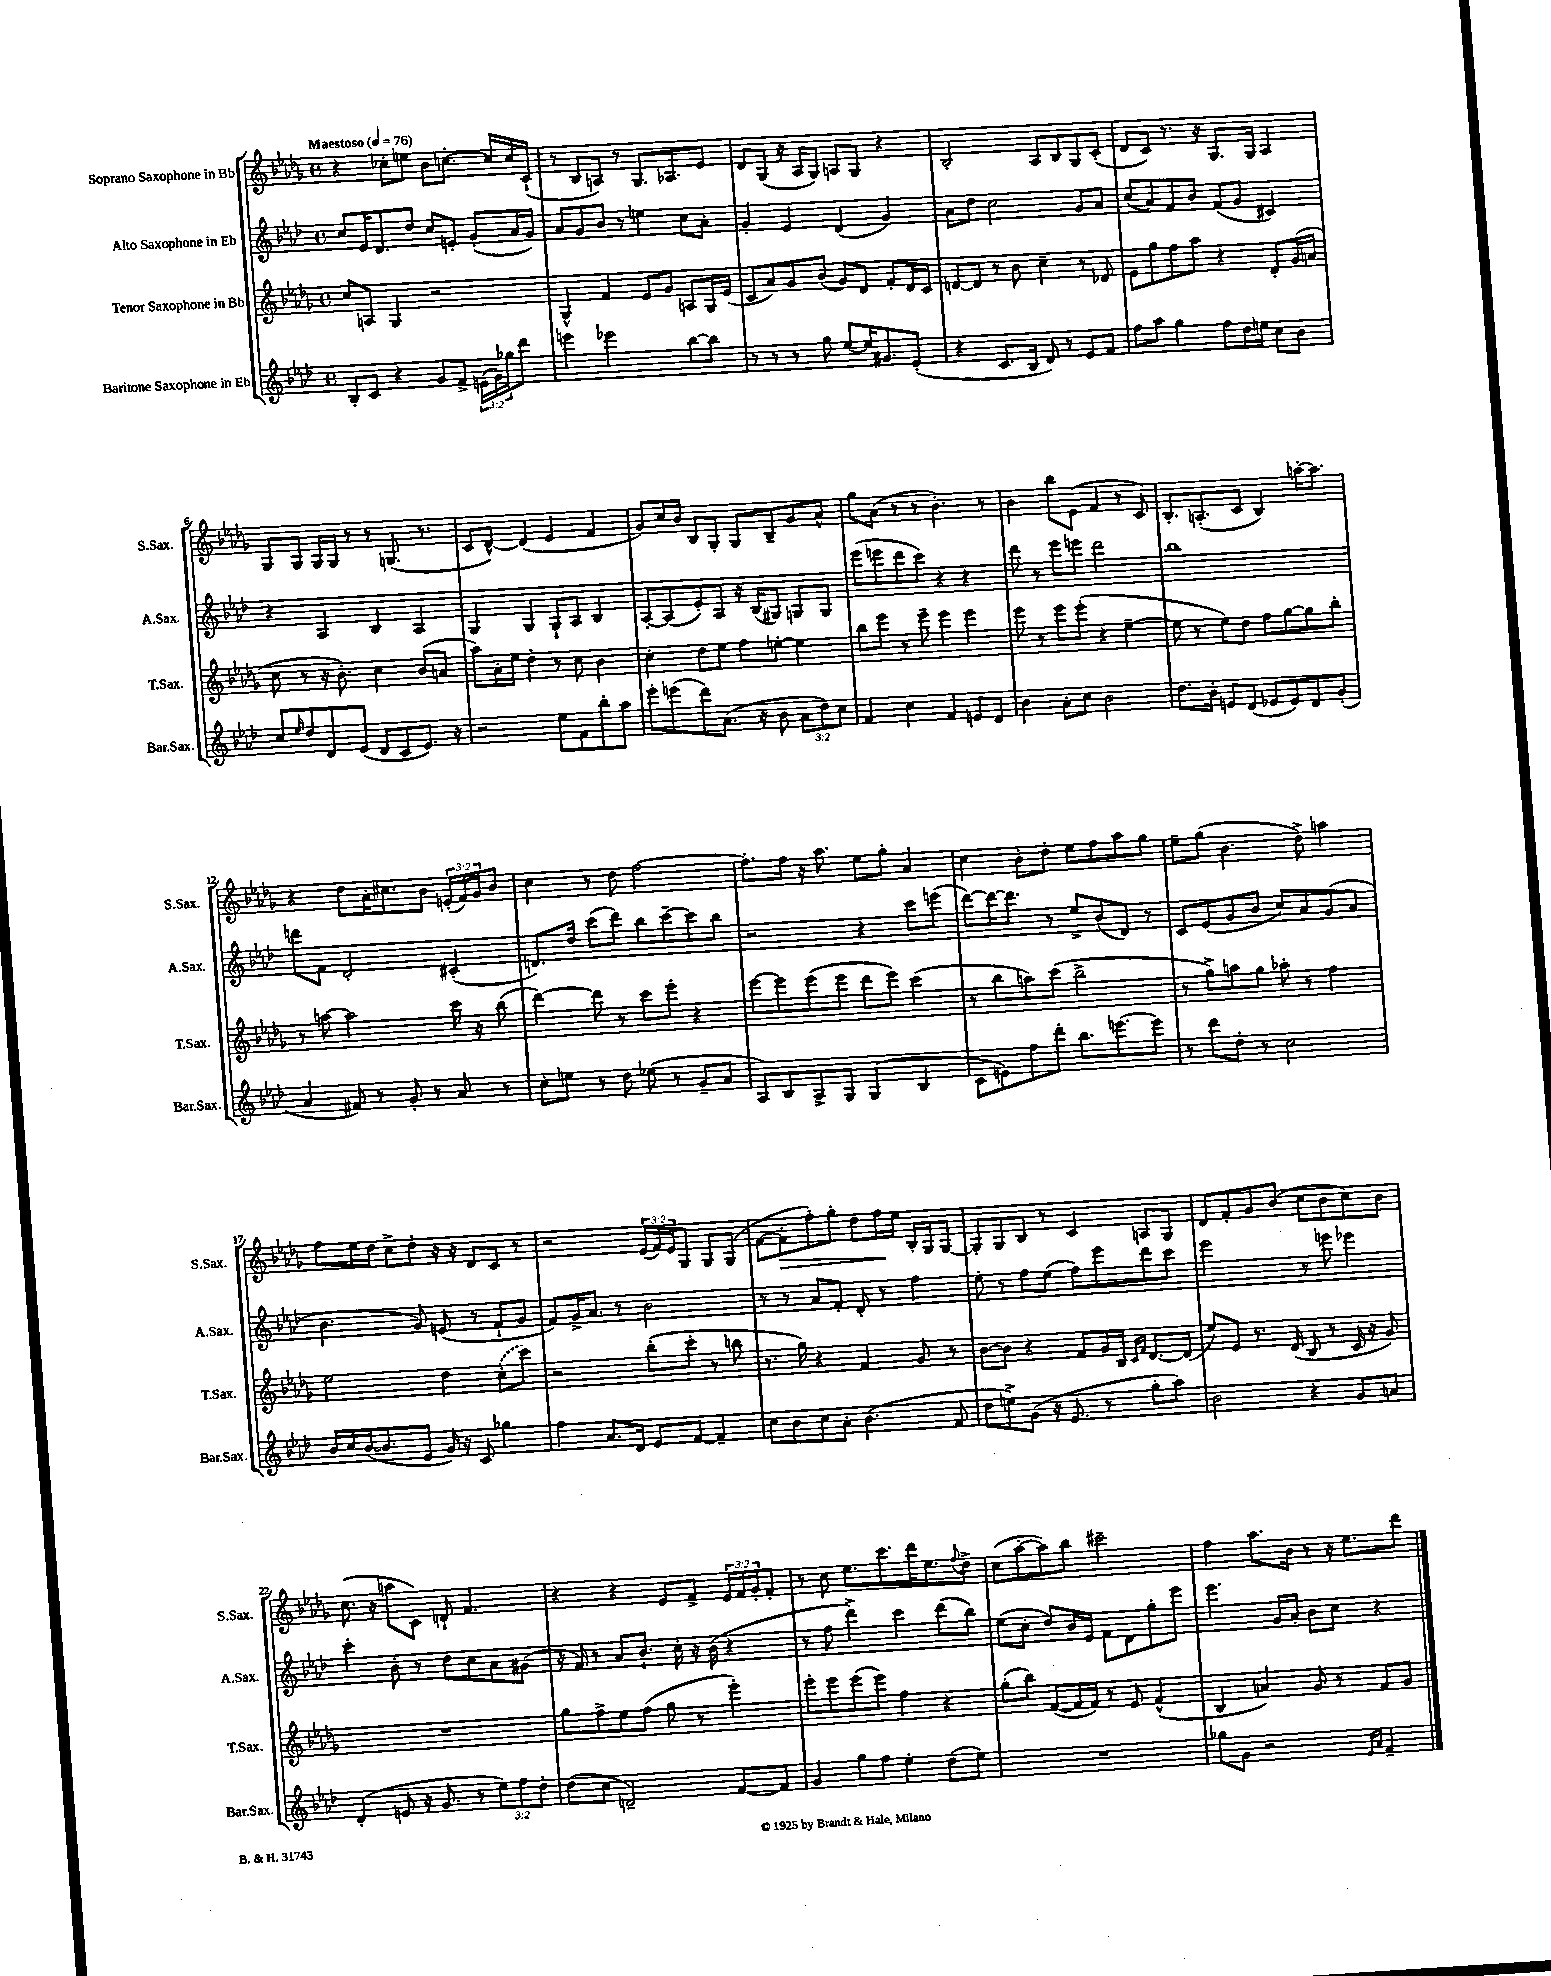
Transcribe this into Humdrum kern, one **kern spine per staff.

**kern	**kern	**kern	**kern	**dynam
*part4	*part3	*part2	*part1	*part1
*staff4	*staff3	*staff2	*staff1	*staff1
*I"Baritone Saxophone in Eb	*I"Tenor Saxophone in Bb	*I"Alto Saxophone in Eb	*I"Soprano Saxophone in Bb	*
*I'Bar.Sax.	*I'T.Sax.	*I'A.Sax.	*I'S.Sax.	*
*clefG2	*clefG2	*clefG2	*clefG2	*
*k[b-e-a-d-]	*k[b-e-a-d-g-]	*k[b-e-a-d-]	*k[b-e-a-d-g-]	*
*M4/4	*M4/4	*M4/4	*M4/4	*
*met(c)	*met(c)	*met(c)	*met(c)	*
*MM76	*MM76	*MM76	*MM76	*
=1	=1	=1	=1	=1
!	!	!	!LO:TX:a:B:t=Maestoso	!
8B-'/L	8cc/L	8cc/L	4r	.
8c/J	8An/J	16e-/K	.	.
.	.	8.d-/	.	.
4r	4G-/	.	8cc-X'\L	.
.	.	8dd-/J	8een\J	.
8g/L	2r	8cc/L	8b-\L	.
8f^/J	.	8en'/J	[8.ccn'\J	.
(24en\LL	.	(8g'/L	.	.
24g\)	.	.	.	.
.	.	.	16cc/LL]	.
24gg-X\J	.	.	.	.
8ddd-\J	.	16a-/L	16cc/	.
.	.	16g/JJ)	(16c`/JJ	.
=2	=2	=2	=2	=2
4eeen\	4G-^^/	8a-/L	8r	.
.	.	8g/	8B-/L	.
2eee-X\	4f/	8b-/J	8An/J)	.
.	.	8r	8r	.
.	8e-/L	4een\	8.G-/L	.
.	8g-/J	.	.	.
.	.	.	8.A-X/	.
[8bb-\L	8An/L	8cc\L	.	.
8bb-\J]	16G-/L	8a-'\J	8e-/J	.
.	(16e-/JJ	.	.	.
=3	=3	=3	=3	=3
8r	8c/L	4g'/	8d-/L	.
8r	8a-/)	.	(8G-/J	.
8r	8g-/	4e-/	16r	.
.	.	.	16A-/KL	.
8gg\	(8b-/J	.	8G-/J)	.
[8ee-/L	8g-/L)	(4d-/	8An/L	.
16ee-/K]	8d-/J	.	8G-/J	.
8.g#X/	.	.	.	.
.	8f'/L	4g/)	4r	.
(8e-'/J	16d-/L	.	.	.
.	16c/JJ	.	.	.
=4	=4	=4	=4	=4
4r	[8dn/L	8a-\L	2B-'/	.
.	8d/J]	8dd-\J	.	.
8.c/L	8r	2cc\	.	.
.	8b-\	.	.	.
16B-/Jk	.	.	.	.
8d-/)	4cc~\	.	8A-/L	.
8r	.	.	8B-/	.
8e-/L	8r	8g/L	8G-/	.
8f/J	8d-X/	8a-/J	(8c'/J	.
=5	=5	=5	=5	=5
8ff\L	8e-\L	(8cc/L	8d-/L	.
8aa-\J	8gg-\	8a-/)	8c/J)	.
4gg\	8ff\	8f/	8.r	.
.	8aa-\J	8b-/J	.	.
.	.	.	16r	.
8ff\L	4r	(8f/L	8.G-/L	.
16dd-\L	.	8g/J	.	.
16een\JJ	.	.	16G-/Jk	.
8cc\L	8d-'/L	4c#X/)	4A-/	.
8b-\J	(16g-/L	.	.	.
.	16an/JJ	.	.	.
!!LO:LB:g=z
=6	=6	=6	=6	=6
8cc/L	8cc\	4r	8G-/L	.
16qqee-/	.	.	.	.
8dd-/	8r	.	8G-/J	.
8d-/	16r	4A-/	16G-/LL	.
.	8.b-'\)	.	16G-/JJ	.
(8e-/J	.	.	8r	.
8d-/L	4cc\	4B-/	8r	.
8c/	.	.	(8.Gn/	.
8.e-/J)	(8b-/L	4A-/	.	.
.	.	.	8.r	.
.	8an/J	.	.	.
16r	.	.	.	.
=7	=7	=7	=7	=7
2r	8aa-\L)	4G/	8c/L	.
.	16a-'\L	.	[8d-^^/J)	.
.	16ee-\JJ	.	.	.
.	4dd-'\	4G/	(4d-/]	.
8ee-\L	8r	8G`/L	4e-/	.
8f\	8cc\	8A-/J	.	.
8bb-'\	4b-\	4B-/	4f/	.
8aa-\J	.	.	.	.
=8	=8	=8	=8	=8
8eee-'\L	4cc'\	[8A-'/L	8g-/L)	.
(8eeen\	.	(8A-/]	16cc/L	.
.	.	.	16b-/JJ	.
8ddd-\)	8dd-\L	8e-'/)	8B-/L	.
(8.a-\J	8ee-\J	8A-/J	8G-'/J	.
.	8ff\L	16r	8G-/L	.
16r	.	(16B-/KL	.	.
8b-\	[8een'\J	8G#X/J)	8B-~/	.
12a-\L	4ee\]	8Gn/L	8g-/	.
12dd-\)	.	.	.	.
.	.	8G/J	8a-^^/J	.
12cc\J	.	.	.	.
=9	=9	=9	=9	=9
4f/	8bb-\L	(8eee-\L	8gg-\L	.
.	8eee-\J	8eeen\	(8a-\J	.
4cc\	8r	8ddd-\	8r	.
.	8eee-~\	8ccc\J)	8r	.
4f/	4eee-\	4r	4.b-'\)	.
8en/L	4eee-\	4r	.	.
8d-/J	.	.	8r	.
=10	=10	=10	=10	=10
4b-\	8eee-\	8ddd-\	4b-\	.
.	8r	8r	.	.
8a-'\L	8eee-\L	8eee-\L	8bb-\L	.
8cc\J	(8eee-'\J	8eeen\J	(8e-\J	.
2b-\	4r	2ddd-\	4f/	.
.	[4ee-~\	.	8r	.
.	.	.	8c/)	.
=11	=11	=11	=11	=11
8.dd-\L	8ee-\]	1bb-	8.B-'/L	.
.	8r	.	.	.
16b-'\Jk	.	.	(8.An'/	.
8en/L	8ee-\L)	.	.	.
(8d-/J	8dd-\J	.	8c/J	.
8e-X/L	8ff\L	.	4B-/)	.
8e-/)	[8gg-\	.	.	.
8d-/	8gg-\]	.	[16aan'\KL	.
.	.	.	8.aa\J]	.
(8g'/J	8bb-'\J	.	.	.
!!LO:LB:g=z
=12	=12	=12	=12	=12
4a-/	8r	8dddn\L	4r	.
.	[8aan\	8f\J	.	.
8f#X/)	2aa\]	2d-'/	8dd-\L	.
8r	.	.	16a-'\K	.
.	.	.	8.cc#X\	.
8g'/	.	.	.	.
8r	.	.	8b-\J	.
8a-/	16ccc\	(4c#X'/	(24en'/LL	.
.	.	.	24f/)	.
.	16r	.	.	.
.	.	.	24g-/J	.
8r	(8bb-\	.	8b-/J	.
=13	=13	=13	=13	=13
8cc'\L	[4ddd-\)	8.dn/L)	4cc\	.
8een\J	.	.	.	.
.	.	16dd-/Jk	.	.
8r	8ddd-\]	(8ccc\L	8r	.
8dd-\	8r	8ddd-\J)	8dd-\	.
(8ee-X\	8ccc\L	8bb-\L	[2ff\	.
8r	8eee-'\J	[8ccc~\	.	.
8g~/L	4r	8ccc\]	.	.
8a-/J	.	8bb-\J	.	.
=14	=14	=14	=14	=14
8A-/L)	[8eee-\L	2r	8.ff'\L]	.
8B-/	8eee-\]	.	.	.
.	.	.	16ff\Jk	.
8A-^/	(8eee-\	.	16r	.
.	.	.	8.aa-\	.
8G/J	8eee-\J	.	.	.
(4G/	8ddd-\L	4r	8ee-\L	.
.	8eee-\J)	.	8gg-'\J	.
4B-/	(4ccc\	8ccc\L	4a-/	.
.	.	(8eeen\J	.	.
=15	=15	=15	=15	=15
8c\L	8r	[8ddd-\L)	4cc\	.
8en\)	8bb-\L	16ddd-\K_	.	.
.	.	8.ddd-\J]	.	.
8ff\	8aan\)	.	8b-'\L	.
8ddd-'\J	(8ccc\J	8r	8dd-'\J	.
8.bb-\L	2bb-^\	8ee-^/L	8ee-\L	.
.	.	(8b-/	8ff\	.
[8.eeen\	.	.	.	.
.	.	8d-/J)	8aa-\	.
8eee\J]	.	8r	8gg-\J	.
=16	=16	=16	=16	=16
8r	8r	8c/L	8ee-~\L	.
8ddd-\L	8gg-^\L)	(8e-/	(8gg-\J	.
8dd-'\J	8aan\	8g/	4.b-\	.
8r	8gg-\J	8b-/J	.	.
2cc\	8aa-X'\	8cc/L)	.	.
.	8r	8a-/	8dd-^\)	.
.	4ff\	(8g/	4aan\	.
.	.	8a-/J	.	.
!!LO:LB:g=z
=17	=17	=17	=17	=17
16b-/LL	2ee-\	4.b-\	8ff\L	.
16cc/	.	.	.	.
([16b-/J	.	.	16ee-\L	.
8.b-/]	.	.	16dd-\JJ	.
.	.	.	8cc^\L	.
8e-/J	.	8g/)	8dd-'\J	.
16g/)	4dd-\	(8en/	16r	.
16r	.	.	16r	.
8c/	.	8r	8d-/L	.
4gg-X\	(8cc'\L	8f`/L	8c/J	.
.	8ccc\J)	8g/J	8r	.
=18	=18	=18	=18	=18
4ff\	2r	8f/L)	2r	.
.	.	16g^/K	.	.
.	.	8.a-/J	.	.
8.a-/L	.	.	.	.
.	.	8r	.	.
16d-/Jk	.	.	.	.
8e-/L	(8bb-'\L	2b-\	(24e-/LL	.
.	.	.	24f/)	.
.	.	.	24e-/J	.
[8f/J	8ccc'\J	.	8G-/J	.
4f~/]	8r	.	8G-/L	.
.	8bbn\	.	(8G-/J	.
=19	=19	=19	=19	=19
8cc\L	8.r	8r	[8f\L	.
!	!	!	!	!LO:HP:b
8b-\	.	8r	8f'\]	>
.	16gg-\)	.	.	.
8cc\	4r	8a-/L	8ff'\)	.
8a-'\J	.	8f'/J	8gg-'\J	.
(4.b-\	4f/	8d-'/	8dd-\L	.
.	.	8r	16ff\L	.
.	.	.	16ee-\JJ	]
.	8g-/	4ff\	16B-'/LL	.
.	.	.	16G-/J	.
8f/	8r	.	[8G-/J	.
=20	=20	=20	=20	=20
8dd-\L	[8b-\L	8ee-'\	8G-'/L]	.
8een^\)	8b-\J]	8r	8G-/	.
(8g\J	4r	8ff\L	8B-/J	.
16r	.	(8ee-\J	8r	.
8.e-/	.	.	.	.
.	8f/L	8ff\L)	4c/	.
8r	16g-/L	8eee-\	.	.
.	16B-/JJ	.	.	.
.	16qqc/LL	.	.	.
.	16qqf/JJ	.	.	.
8gg'\L	[8.d-/L	8ddd-\	8An/L	.
8aa-\J)	.	8ccc\J	8G-/J	.
.	(16d-/Jk]	.	.	.
=21	=21	=21	=21	=21
2b-\	8ee-/L)	2eee-\	8d-/L	.
.	8e-/J	.	8f'/	.
.	8.r	.	8g-/	.
.	.	.	(8b-/J	.
.	(16d-/	.	.	.
4r	8B-/	8r	8cc\L	.
.	8r	8eeen\	8b-\	.
8g/L	16c/	4eee-X\	8cc\)	.
.	16r	.	.	.
8an/J	8g-/)	.	8b-\J	.
!!LO:LB:g=z
=22	=22	=22	=22	=22
(4d-'/	1r	4ccc'\	(8.cc\	.
.	.	.	16r	.
8en/	.	8b-'\	8aan\L	.
16r	.	8r	8c\J)	.
8.g/	.	.	.	.
.	.	8dd-\L	8dn`/	.
8r	.	8cc\	4.f/	.
12ee-\L)	.	8a-\	.	.
12ff\	.	.	.	.
.	.	(8g#X\J	.	.
12dd-'\J	.	.	.	.
=23	=23	=23	=23	=23
(8dd-\L	8gg-\L	16r	4r	.
.	.	16f/)	.	.
8cc\J	8ff^\	8r	.	.
2dn~/)	8ee-\	8a-/L	4r	.
.	(8ff\J	8.b-`/J	.	.
.	8gg-\	.	8e-/L	.
.	.	16cc'\	.	.
.	8r	16r	8f^/J	.
.	.	(16b-\	.	.
[8f/L	4eee-'\)	4r	24e-/LL	.
.	.	.	24f/	.
.	.	.	24g-'/J	.
8f/J]	.	.	8f'/J	.
=24	=24	=24	=24	=24
4g/	8eee-'\L	8r	8r	.
.	8eee-\	8ff\	8cc\	.
8gg\L	(8eee-\	4ddd-^\)	8.ee-\L	.
8ff\J	8eee-\J)	.	.	.
.	.	.	8.ccc\	.
4ee-'\	4ff\	4ccc\	.	.
.	.	.	16ddd-\K	.
.	.	.	8.ee-\	.
(8dd-\L	4r	(8ddd-\L	.	.
.	.	.	8qqff/	.
8ee-\J)	.	8bb-\J)	8dd-^\J	.
=25	=25	=25	=25	=25
1r	(8gg-'\L	(8ee-\L	(8cc\L	.
.	8bb-\J)	8cc'\J	[8aa-'\	.
.	([8f/L	8dd-/L)	8aa-\])	.
.	16f/L]	16b-/L	8bb-\J	.
.	16f/JJ)	16e-/JJ	.	.
.	8r	8f\L	2ccc#X~\	.
.	8e-/	8d-\	.	.
.	(4f^^/	8gg'\	.	.
.	.	8eee-\J	.	.
=26	=26	=26	=26	=26
8gg-X\L	4B-/	4.eee-\	4ff\	.
8g\J	.	.	.	.
2r	4an/)	.	8.aa-\L	.
.	.	16g/LL	.	.
.	.	16a-'/JJ	16b-\Jk	.
.	8g-/	8b-\L	8r	.
.	8r	8cc\J	16r	.
.	.	.	8.ee-\L	.
16qqe-/LL	.	.	.	.
16qqa-/JJ	.	.	.	.
4f~/	8f/L	4r	.	.
.	8g-/J	.	8ddd-\J	.
==	==	==	==	==
*-	*-	*-	*-	*-
